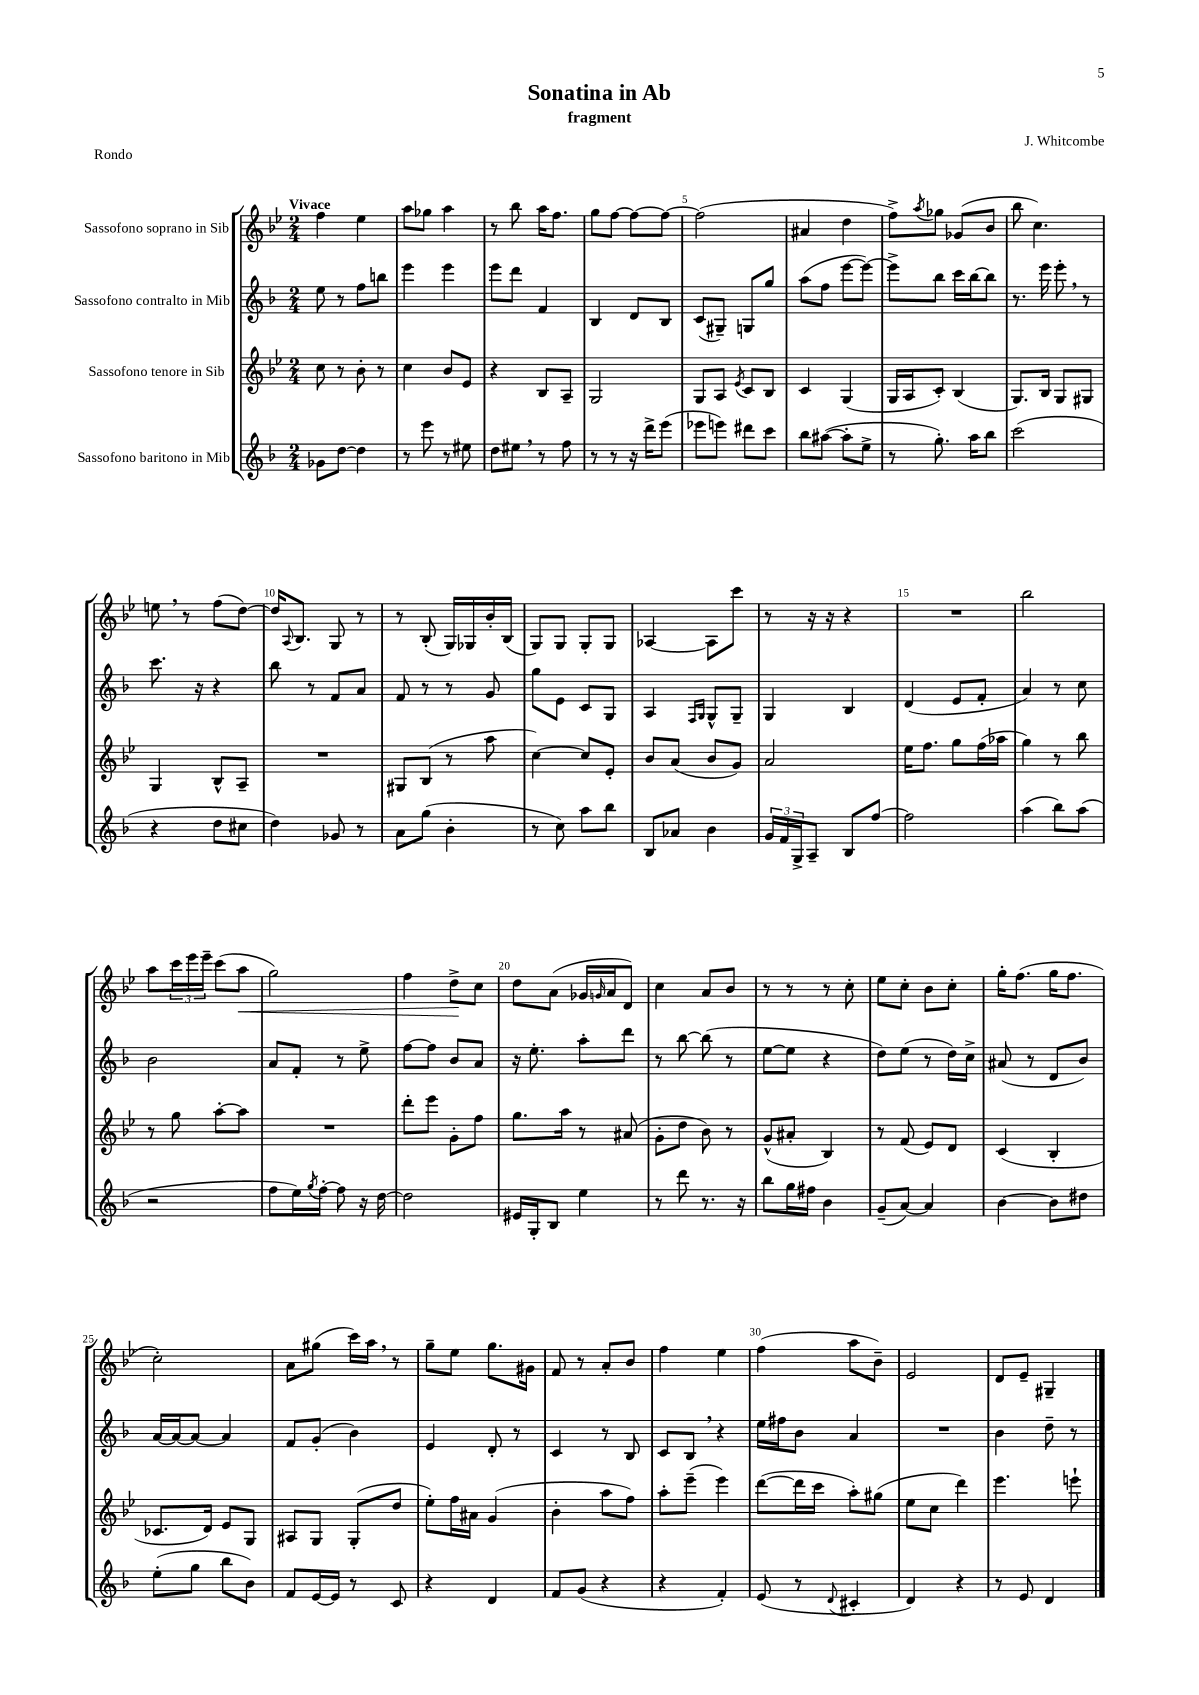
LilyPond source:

\header { title = "Sonatina in Ab" composer = "J. Whitcombe" subtitle = "fragment" piece = "Rondo" }
<<
\new StaffGroup <<
\new Staff = "s0" \with { instrumentName = "Sassofono soprano in Sib" } {
    \clef treble \key bes \major \numericTimeSignature \time 2/4 \tempo "Vivace"
    f''4 ees''4 |
    a''8 ges''8 a''4 |
    r8 bes''8 a''16 f''8. |
    g''8 f''8~ f''8~ f''8~ |
    f''2( |
    ais'4 d''4 |
    f''8->) \acciaccatura { a''8 } ges''8 ges'8( bes'8 |
    bes''8 c''4.) |
    e''8 \breathe r8 f''8( d''8~) |
    d''16 \appoggiatura { a8 } bes8. g8 r8 |
    r8 bes8-.( g16) ges16 bes'16-. bes16( |
    g8) g8 g8-. g8 |
    aes4~ aes8 c'''8 |
    r8 r16 r16 r4 |
    R2 |
    bes''2 |
    a''8 \tuplet 3/2 { c'''16 ees'''16 ees'''16-- } c'''8( a''8\< |
    g''2) |
    f''4 d''8->\! c''8 |
    d''8 a'8( ges'16 \grace { g'16 } a'16 d'8) |
    c''4 a'8 bes'8 |
    r8 r8 r8 c''8-. |
    ees''8 c''8-. bes'8 c''8-. |
    g''16-. f''8.( g''16 f''8. |
    c''2-.) |
    a'8 gis''8( c'''16) a''16 \breathe r8 |
    g''8-- ees''8 g''8. gis'16 |
    f'8 r8 a'8-. bes'8 |
    f''4 ees''4 |
    f''4( a''8 bes'8--) |
    ees'2 |
    d'8 ees'8-- gis4-- \bar "|." |
}
\new Staff = "s1" \with { instrumentName = "Sassofono contralto in Mib" } {
    \clef treble \key f \major \numericTimeSignature \time 2/4
    e''8 r8 f''8 b''8 |
    e'''4 e'''4 |
    e'''8 d'''8 f'4 |
    bes4 d'8 bes8 |
    c'8( gis8--) g8 g''8 |
    a''8( f''8 e'''8~ e'''8~) |
    e'''8-> bes''8 c'''16 bes''16~ bes''8 |
    r8. e'''16 e'''8-. \breathe r8 |
    c'''8. r16 r4 |
    bes''8 r8 f'8 a'8 |
    f'8 r8 r8 g'8 |
    g''8 e'8 c'8 g8 |
    a4 \grace { f16 g16 } g8-^ g8-- |
    g4 bes4 |
    d'4( e'8 f'8-. |
    a'4) r8 c''8 |
    bes'2 |
    a'8 f'8-. r8 e''8-> |
    f''8~ f''8 bes'8 a'8 |
    r16 e''8.-. a''8-. d'''8 |
    r8 bes''8~ bes''8( r8 |
    e''8~ e''8 r4 |
    d''8) e''8( r8 d''16) c''16-> |
    ais'8( r8 d'8 bes'8) |
    a'16~ a'16~ a'8~ a'4 |
    f'8 g'8-.( bes'4) |
    e'4 d'8-. r8 |
    c'4 r8 bes8 |
    c'8 bes8 \breathe r4 |
    e''16 fis''16 bes'8 a'4 |
    R2 |
    bes'4 d''8-- r8 \bar "|." |
}
\new Staff = "s2" \with { instrumentName = "Sassofono tenore in Sib" } {
    \clef treble \key bes \major \numericTimeSignature \time 2/4
    c''8 r8 bes'8-. r8 |
    c''4 bes'8 ees'8 |
    r4 bes8 a8-- |
    g2 |
    g8 a8 \acciaccatura { ees'8 } c'8 bes8 |
    c'4 g4( |
    g16 a16 c'8-.) bes4( |
    g8.) bes16 g8 gis8 |
    g4 bes8-^ a8-- |
    R2 |
    gis8 bes8( r8 a''8 |
    c''4~) c''8 ees'8-. |
    bes'8 a'8( bes'8 g'8) |
    a'2 |
    ees''16 f''8. g''8 f''16( aes''16 |
    g''4) r8 bes''8 |
    r8 g''8 a''8~-. a''8 |
    R2 |
    d'''8-. ees'''8 g'8-. f''8 |
    g''8. a''16 r8 ais'8( |
    g'8-. d''8 bes'8) r8 |
    g'8-^( ais'8-. bes4) |
    r8 f'8( ees'8) d'8 |
    c'4( bes4-. |
    ces'8. d'16) ees'8 g8 |
    ais8 g8 g8-.( d''8 |
    ees''8-.) f''16 ais'16 g'4( |
    bes'4-. a''8 f''8) |
    a''8-. ees'''8--( ees'''4) |
    d'''8~( d'''16 c'''16 a''8-.) gis''8( |
    ees''8 c''8 d'''4) |
    ees'''4. e'''8-! \bar "|." |
}
\new Staff = "s3" \with { instrumentName = "Sassofono baritono in Mib" } {
    \clef treble \key f \major \numericTimeSignature \time 2/4
    ges'8 d''8~ d''4 |
    r8 e'''8 r8 eis''8 |
    d''8 eis''8 \breathe r8 f''8 |
    r8 r8 r16 d'''16-> e'''8( |
    ees'''8 e'''8) dis'''8 c'''8 |
    bes''8 ais''8~( ais''8-. e''8-> |
    r8 g''8.-.) a''16 bes''8 |
    c'''2( |
    r4 d''8 cis''8 |
    d''4) ges'8 r8 |
    a'8 g''8( bes'4-. |
    r8 c''8) a''8 bes''8 |
    bes8 aes'8 bes'4 |
    \tuplet 3/2 { g'16 f'16 g16-> } a8-- bes8 f''8~ |
    f''2 |
    a''4( bes''8) a''8( |
    r2 |
    f''8 e''16) \acciaccatura { g''8 } f''16~-. f''8 r16 d''16~ |
    d''2 |
    eis'16 g16-. bes8 e''4 |
    r8 d'''8 r8. r16 |
    bes''8 g''16 fis''16 bes'4 |
    g'8--( a'8~) a'4 |
    bes'4~ bes'8 dis''8 |
    e''8-.( g''8 bes''8 bes'8) |
    f'8 e'16~ e'16 r8 c'8 |
    r4 d'4 |
    f'8 g'8( r4 |
    r4 f'4-.) |
    e'8( r8 \appoggiatura { d'8 } cis'4-. |
    d'4) r4 |
    r8 e'8 d'4 \bar "|." |
}
>>
>>
\layout { \context { \Score \override BarNumber.break-visibility = ##(#f #t #t) barNumberVisibility = #(every-nth-bar-number-visible 5) } }
